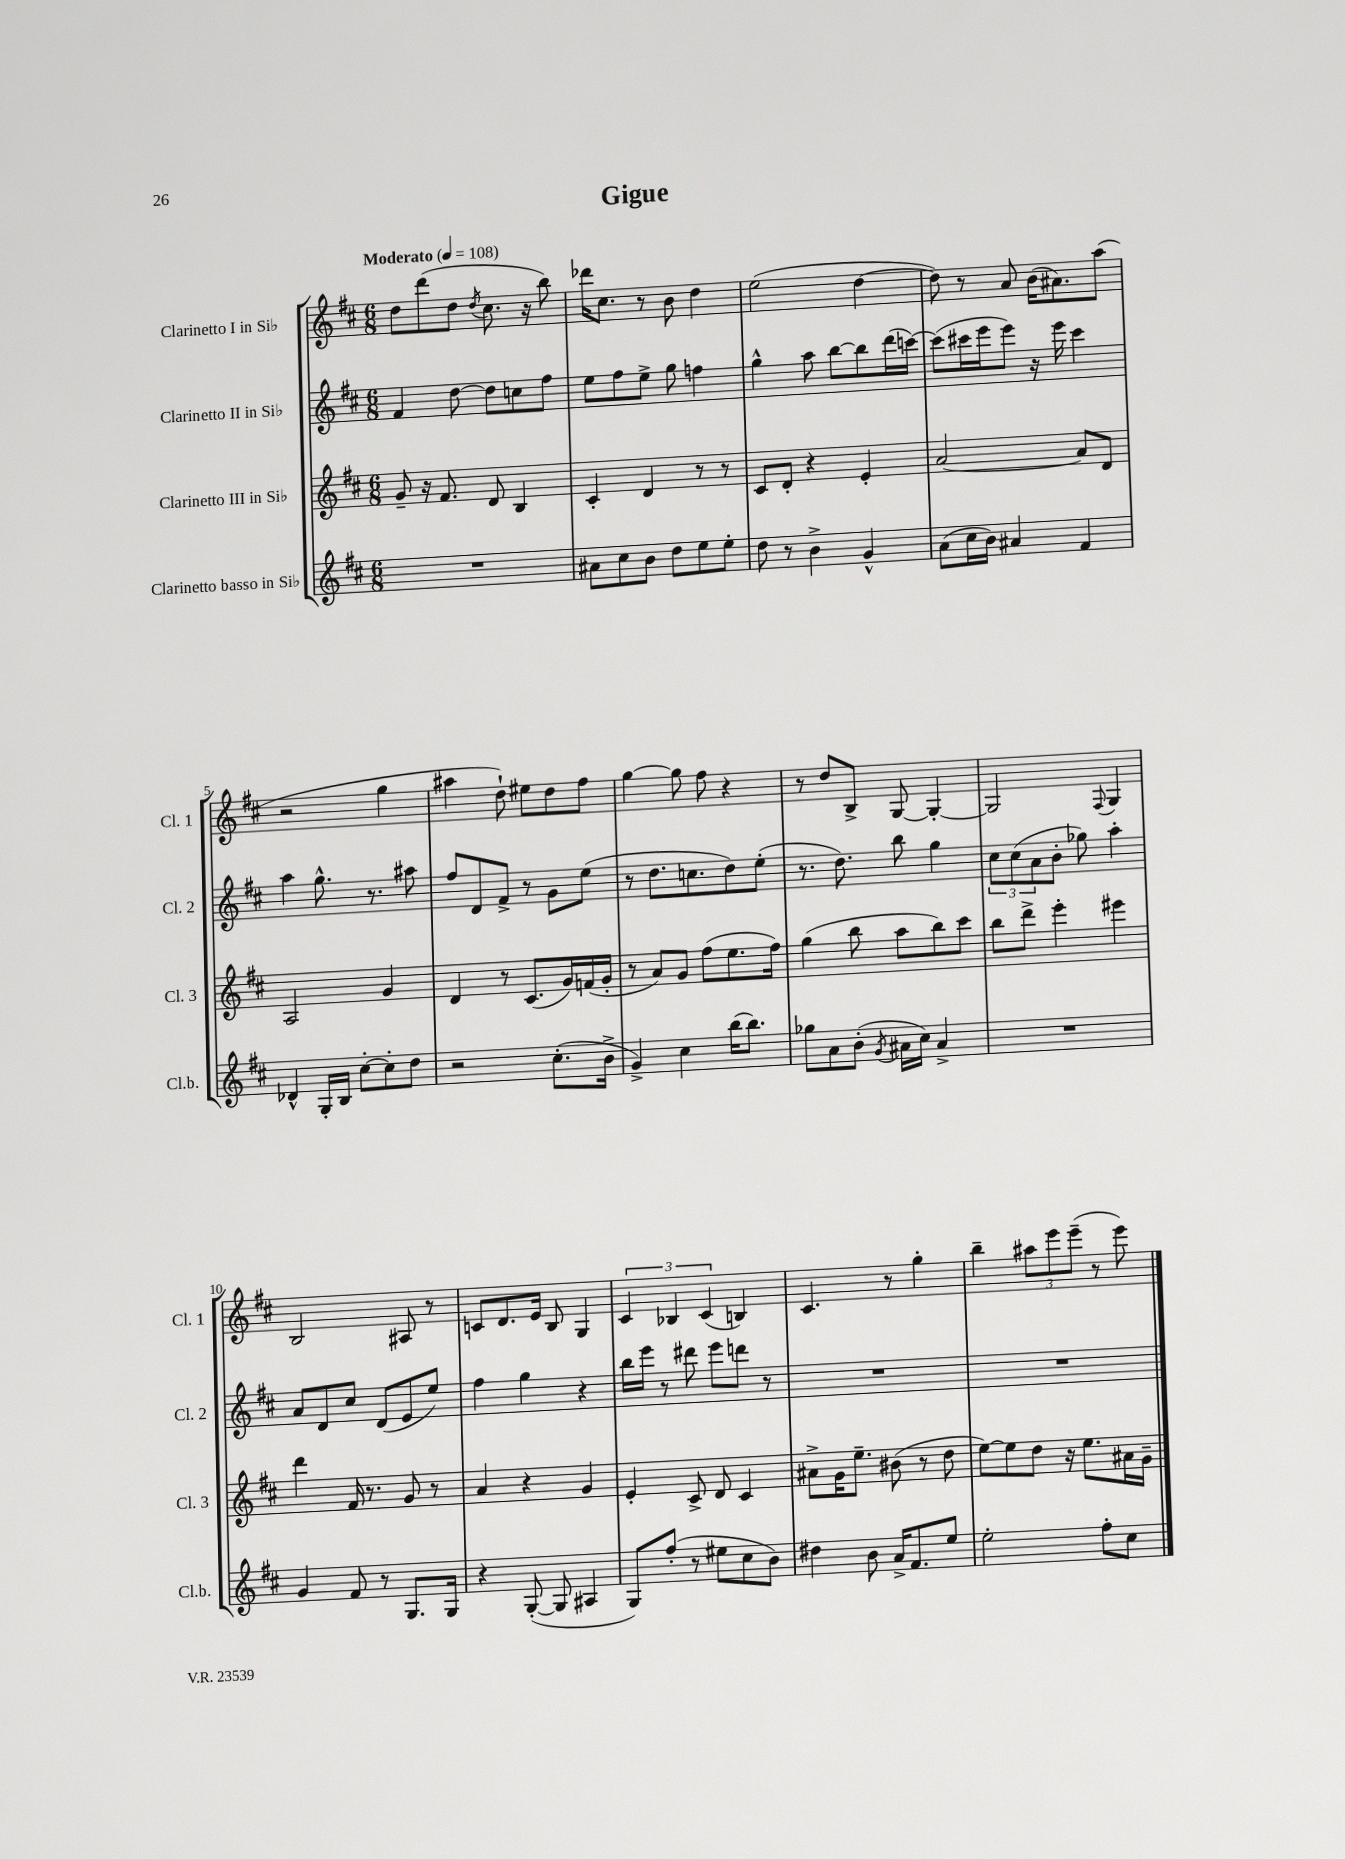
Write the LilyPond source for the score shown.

\header { title = "Gigue" }
<<
\new StaffGroup <<
\new Staff = "s0" \with { instrumentName = "Clarinetto I in Sib" shortInstrumentName = "Cl. 1" } {
    \clef treble \key d \major \numericTimeSignature \time 6/8 \tempo "Moderato" 4 = 108
    d''8 d'''8( d''8 \acciaccatura { d''8 } cis''8. r16 b''8) |
    des'''16 cis''8. r8 b'8 d''4 |
    e''2( d''4~ |
    d''8) r8 a'8 b'16( ais'8.) a''8( |
    r2 g''4 |
    ais''4 d''8-!) eis''8 d''8 fis''8 |
    g''4~ g''8 fis''8 r4 |
    r8 d''8 b8-> g8~ g4~-. |
    g2 \appoggiatura { fis8 } g4 |
    b2 ais8 r8 |
    c'8 d'8. e'16 b8 g4 |
    \tuplet 3/2 { cis'4 bes4 cis'4( } b4) |
    cis'4. r8 g''4-. |
    b''4-- \tuplet 3/2 { ais''8 e'''8 e'''8--( } r8 e'''8) \bar "|." |
}
\new Staff = "s1" \with { instrumentName = "Clarinetto II in Sib" shortInstrumentName = "Cl. 2" } {
    \clef treble \key d \major \numericTimeSignature \time 6/8
    fis'4 d''8~ d''8 c''8 fis''8 |
    e''8 fis''8 e''8-> g''8 f''4 |
    g''4-^ a''8 b''8~ b''8 d'''16( c'''16~) |
    c'''8( cis'''16 e'''16 e'''8) r16 e'''16 cis'''4 |
    a''4 g''8.-^ r8. ais''8 |
    fis''8 d'8 fis'8-> r8 g'8 e''8( |
    r8 d''8. c''8. d''8) e''8-.( |
    r8. d''8.) b''8 g''4 |
    \tuplet 3/2 { cis''8 cis''8( a'8 } b'8-. ges''8) a''4-. |
    a'8 d'8 cis''8 d'8( e'8 e''8) |
    fis''4 g''4 r4 |
    b''16 e'''16 r8 dis'''8 e'''8 d'''8 r8 |
    R2. |
    R2. \bar "|." |
}
\new Staff = "s2" \with { instrumentName = "Clarinetto III in Sib" shortInstrumentName = "Cl. 3" } {
    \clef treble \key d \major \numericTimeSignature \time 6/8
    g'8-- r16 fis'8. d'8 b4 |
    cis'4-. d'4 r8 r8 |
    cis'8 d'8-. r4 e'4-. |
    a'2~ a'8 d'8 |
    a2 g'4 |
    d'4 r8 cis'8.( g'16) f'16( g'16-. |
    r8 a'8) g'8 fis''8( e''8. fis''16) |
    g''4( b''8 a''8 b''8) cis'''8 |
    b''8 d'''8-> e'''4-. eis'''4 |
    d'''4 fis'16 r8. g'8 r8 |
    a'4 r4 g'4 |
    e'4-. cis'8-> d'8 cis'4 |
    ais'8-> g'16 e''8.-- bis'8( r8 d''8 |
    e''8~) e''8 d''8 r16 e''8. ais'16 g'16-- \bar "|." |
}
\new Staff = "s3" \with { instrumentName = "Clarinetto basso in Sib" shortInstrumentName = "Cl.b." } {
    \clef treble \key d \major \numericTimeSignature \time 6/8
    R2. |
    ais'8 cis''8 b'8 d''8 e''8 e''8-. |
    d''8 r8 b'4-> g'4-^ |
    a'8( cis''16 b'16) ais'4 fis'4 |
    des'4-^ g16-. b16 cis''8~-. cis''8-. d''8 |
    r2 cis''8.-.( b'16-> |
    g'4->) cis''4 b''16( b''8.) |
    ges''8 a'8 b'8-.( \acciaccatura { g'8 } ais'16 cis''16) ais'4-> |
    R2. |
    g'4 fis'8 r8 g8. g16 |
    r4 g8~-.( g8 ais4 |
    g8) fis''8-.( r8 eis''8 cis''8 b'8) |
    dis''4 b'8 a'16-> fis'8. e''8 |
    e''2-. fis''8-. cis''8 \bar "|." |
}
>>
>>
